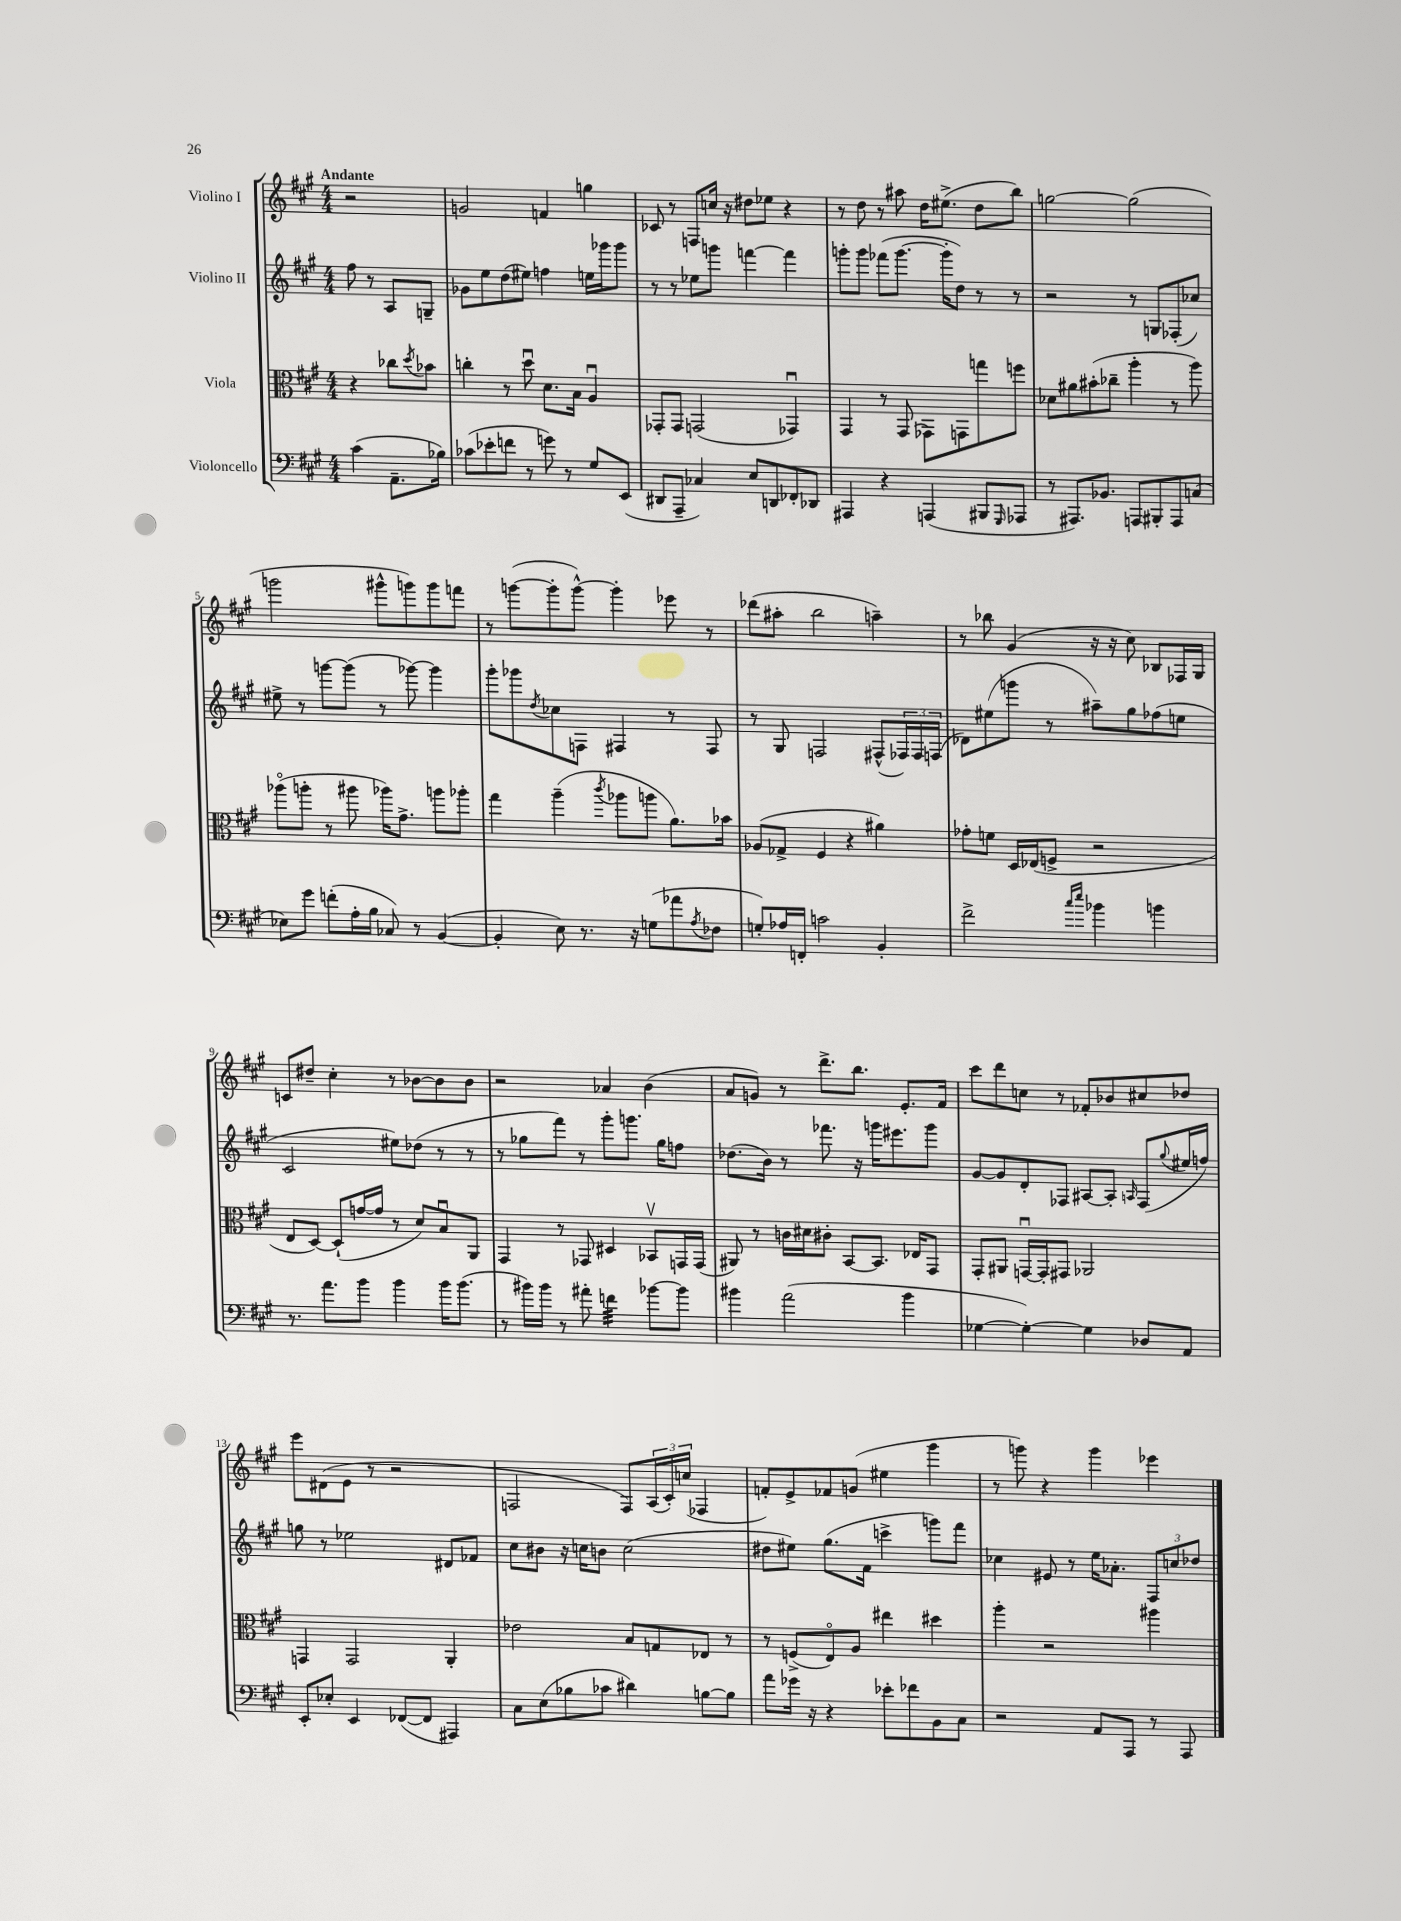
<<
\new StaffGroup <<
\new Staff = "s0" \with { instrumentName = "Violino I" } {
    \clef treble \key a \major \numericTimeSignature \time 4/4 \partial 2 \tempo "Andante"
    r2 |
    g'2 f'4 g''4 |
    ces'8 r8 f8 c''16 r16 dis''8 ees''8 r4 |
    r8 d''8 r8 ais''8 d''16 eis''8.->( d''8 b''8) |
    g''2~ g''2( |
    g'''2 gis'''8-^ g'''8) g'''8 f'''8 |
    r8 g'''8~( g'''8-. g'''8~-^) g'''4-. ees'''8 r8 |
    des'''8( ais''8-. b''2 a''4--) |
    r8 bes''8 gis'4( r16 r16 cis''8) bes8 fes16 gis16 |
    c'8 dis''8-- cis''4-. r8 bes'8~ bes'8 bes'8 |
    r2 aes'4 b'4( |
    a'8 g'8) r8 d'''8.-> b''8. e'8.-. fis'16 |
    cis'''8 d'''8 c''8 r8 fes'8-. bes'8 cis''8 des''8 |
    e'''8 dis'8( e'8 r8 r2 |
    f2 f8) \tuplet 3/2 { a16( cis'16-.) c''16( } fes4 |
    f'8-.) e'8-> fes'8 g'8( eis''4 gis'''4 |
    r8 g'''8) r4 g'''4 ees'''4 \bar "|." |
}
\new Staff = "s1" \with { instrumentName = "Violino II" } {
    \clef treble \key a \major \numericTimeSignature \time 4/4 \partial 2
    fis''8 r8 a8 g8-- |
    ges'8 e''8 d''8( eis''8) f''4 e''16 ges'''16 ges'''8 |
    r8 r8 ees''8 g'''8 f'''4~ f'''4 |
    g'''8-. g'''8 fes'''8( g'''8.~ g'''16-. d''8) r8 r8 |
    r2 r8 g8 fes8-.( ces''8) |
    eis''8-> r8 g'''8~ g'''8( r8 ges'''8~) ges'''4 |
    gis'''8-. ges'''8 \acciaccatura { d''8 } ces''8 f8 fis4 r8 fis8 |
    r8 gis8 f2 fis8-^( \tuplet 3/2 { fes16) fes16 f16( } |
    des'8) eis''8( g'''8 r8 ais''8--) gis''8 fes''8( e''8 |
    cis'2 eis''8) des''8( r8 r8 |
    r8 ges''8 fis'''8) r8 gis'''8-. g'''8. ges''16 f''8 |
    des''8.( b'16) r8 fes'''8. r16 g'''16 eis'''8. g'''8 |
    gis'8~ gis'8 d'8-. fes8 ais8~ ais8-. \grace { a16 } fes8( \appoggiatura { gis''8 } eis''16 f''16) |
    g''8 r8 ees''2 dis'8 fes'8 |
    cis''8 bis'8 r16 c''16 b'8 c''2( |
    dis''8 eis''8) gis''8.( fis'16 c'''4-> g'''8) fis'''8 |
    ces''4 eis'8 r8 e''16 aes'8.-. \tuplet 3/2 { fis8 c''8 des''8 } \bar "|." |
}
\new Staff = "s2" \with { instrumentName = "Viola" } {
    \clef alto \key a \major \numericTimeSignature \time 4/4 \partial 2
    r4 ces''8 \acciaccatura { d''8 } bes'8 |
    c''4-. r8 d''8\downbow d'8. b16 a4\downbow |
    ges,8-. ges,8 g,2( ges,4\downbow) |
    gis,4 r8 gis,8( ges,8) g,8 g''8 f''8 |
    des'8 ais'8 bis'8-.( ces''8-- a''4-. r8 a''8) |
    aes''8\flageolet( a''8-. r8 ais''8 aes''16) gis'8.-> a''8 aes''8-. |
    gis''4 a''4--( \acciaccatura { cis'''8 } aes''8 a''8 a'8.) bes'16 |
    aes8( ges8-> fis4 r4 ais'4) |
    ges'8-. f'8 d16 ees16( f8-> r2 |
    e8 d8~) d8-!( g'16~ g'16 r8 d'8) b8\downbow a,8 |
    gis,4 r8 ges,8 dis4 bes,8\upbow g,16 g,16( |
    ais,8) r8 c'16 dis'16 cis'8-. b,8~ b,8. ees16 gis,8 |
    gis,8-. ais,8 g,16~\downbow g,16-. gis,8 aes,2 |
    g,4 g,2 a,4-. |
    ees'2 b8 g8 ees8 r8 |
    r8 f8->( e8\flageolet) a8 eis''4 dis''4 |
    a''4-. r2 ais''4 \bar "|." |
}
\new Staff = "s3" \with { instrumentName = "Violoncello" } {
    \clef bass \key a \major \numericTimeSignature \time 4/4 \partial 2
    cis'4( a,8.-- bes16) |
    ces'8( ees'8-. f'8 r8 g'8) r8 gis8 e,8( |
    dis,8 a,,8-- ces4) e8 d,8 fes,8-. des,8 |
    ais,,4 r4 a,,4( bis,,8 \grace { gis,,16 } aes,,8 |
    r8 ais,,8.) bes,8. a,,8 bis,,8-. a,,8 c8( |
    ees8) gis'8 f'8-.( a16-. b16 ces8) r8 b,4~( |
    b,4-. e8) r8. r16 g8( aes'8 \acciaccatura { a8 } fes8 |
    g8-.) aes16 f,16-. c'2 b,4-. |
    fis'2-> \grace { cis''16 e''16 } bes'4 b'4 |
    r8. a'8. b'8 b'4 b'16 b'8.( |
    r8 bis'16) bis'16 r8 ais'8-. f'4:32 bes'8~ bes'8 |
    bis'4 a'2( bis'4 |
    ges4~ ges4~-.) ges4 des8 a,8 |
    e,8-. ees8-. e,4 fes,8~( fes,8 ais,,4) |
    cis8 e8( bes8 ces'8 dis'4) b8~ b8 |
    a'8 ges'16 r16 r4 ees'8-. fes'8 b,8 cis8 |
    r2 a,8 a,,8 r8 a,,8 \bar "|." |
}
>>
>>
